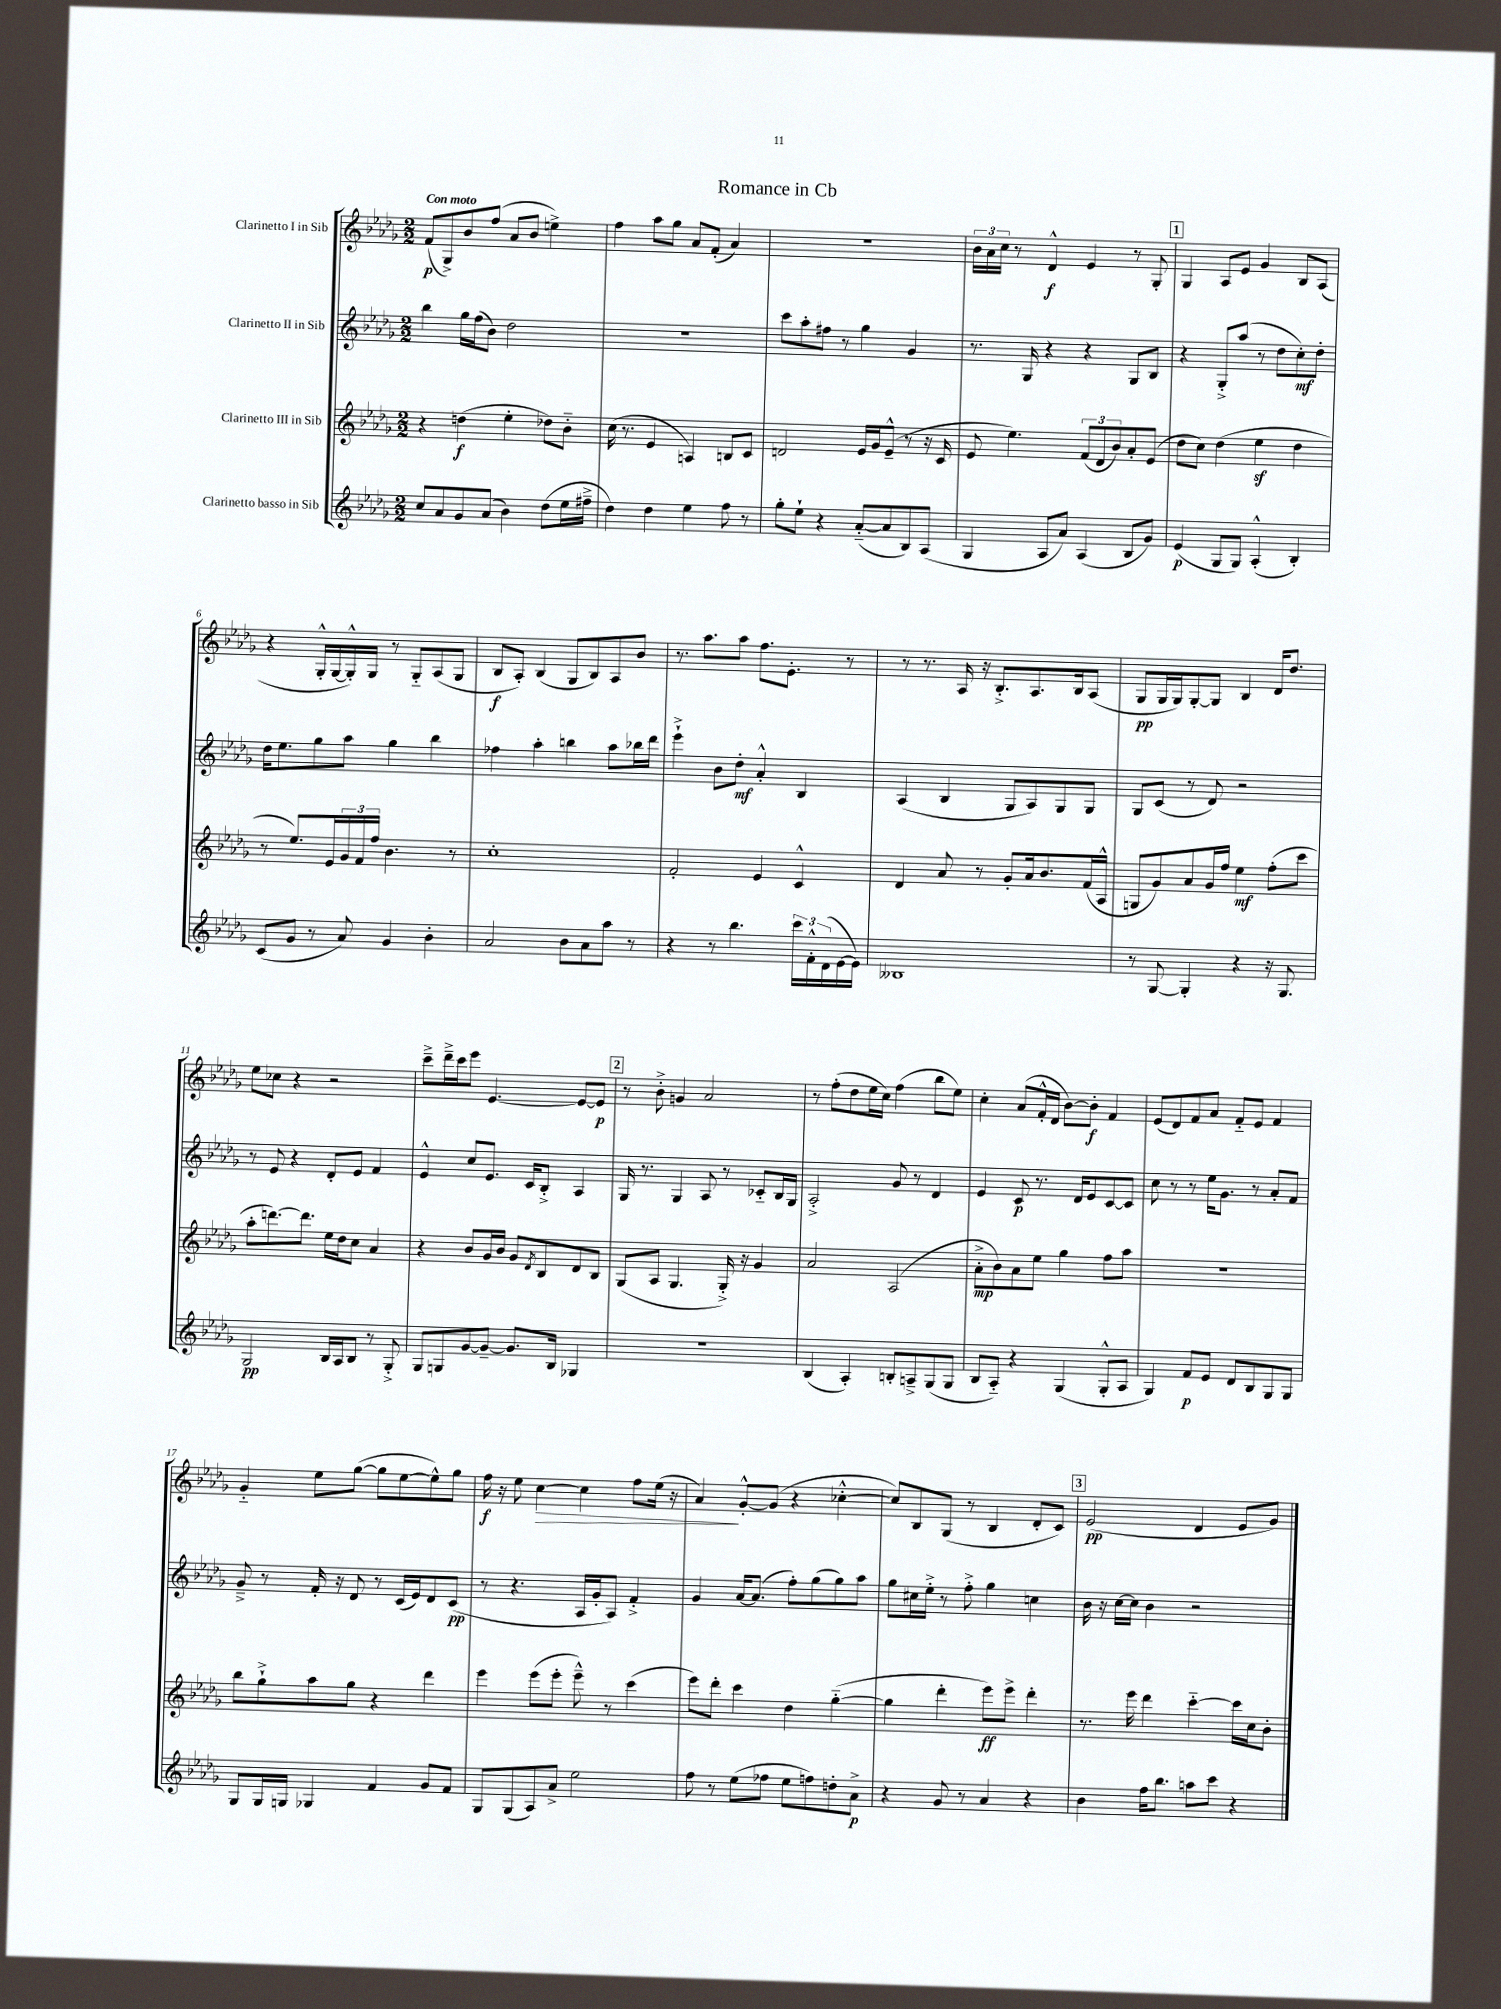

**kern	**dynam	**kern	**dynam	**kern	**dynam	**kern	**dynam
*part4	*part4	*part3	*part3	*part2	*part2	*part1	*part1
*staff4	*staff4	*staff3	*staff3	*staff2	*staff2	*staff1	*staff1
*I"Clarinetto basso in Sib	*	*I"Clarinetto III in Sib	*	*I"Clarinetto II in Sib	*	*I"Clarinetto I in Sib	*
*clefG2	*	*clefG2	*	*clefG2	*	*clefG2	*
*k[b-e-a-d-g-]	*	*k[b-e-a-d-g-]	*	*k[b-e-a-d-g-]	*	*k[b-e-a-d-g-]	*
*M2/2	*	*M2/2	*	*M2/2	*	*M2/2	*
=1	=1	=1	=1	=1	=1	=1	=1
!	!	!	!	!	!	!LO:TX:a:B:t=Con moto	!
8cc/L	.	4r	.	4bb-\	.	(8f/L	p
8a-/	.	.	.	.	.	8G-^/)	.
8g-/	.	(4ddn\	f	16gg-\LL	.	8b-/	.
.	.	.	.	(16ff\J	.	.	.
(8a-/J	.	.	.	8b-\J)	.	(8ff/J	.
4b-\)	.	4ee-'\	.	2dd-\	.	8a-/L	.
.	.	.	.	.	.	8b-/J	.
(8dd-\L	.	8dd-X\L)	.	.	.	4een^\)	.
16ee-\L	.	8b-\J	.	.	.	.	.
16ff#X~^\JJ	.	.	.	.	.	.	.
=2	=2	=2	=2	=2	=2	=2	=2
4dd-\)	.	(16cc\	.	1r	.	4ff\	.
.	.	8.r	.	.	.	.	.
4dd-\	.	4e-/	.	.	.	8aa-\L	.
.	.	.	.	.	.	8gg-\J	.
4ee-\	.	4An/)	.	.	.	8a-/L	.
.	.	.	.	.	.	(8f'/J	.
8ff\	.	8Bn/L	.	.	.	4a-/)	.
8r	.	8c/J	.	.	.	.	.
=3	=3	=3	=3	=3	=3	=3	=3
8gg-'\L	.	2dn/	.	8ccc\L	.	1r	.
8ee-`\J	.	.	.	8aa-'\	.	.	.
4r	.	.	.	8ff#X\J	.	.	.
.	.	.	.	8r	.	.	.
([8a-/L	.	16e-/LL	.	4gg-\	.	.	.
.	.	16g-/J	.	.	.	.	.
8a-/]	.	(8e-~^^/J	.	.	.	.	.
8B-/)	.	8r	.	4g-/	.	.	.
(8A-/J	.	16r	.	.	.	.	.
.	.	16c/	.	.	.	.	.
=4	=4	=4	=4	=4	=4	=4	=4
4G-/	.	8e-/	.	8.r	.	24b-\LL	.
.	.	.	.	.	.	24a-\	.
.	.	.	.	.	.	24cc\JJ	.
.	.	4.ee-\)	.	.	.	8r	.
.	.	.	.	16G-/	.	.	.
8A-/L	.	.	.	4r	.	4d-^^/	f
8a-/J)	.	.	.	.	.	.	.
(4A-/	.	(12f/L	.	4r	.	4e-/	.
.	.	12d-/	.	.	.	.	.
.	.	12b-/)	.	.	.	.	.
8B-/L	.	8a-'/	.	8G-/L	.	8r	.
8g-/J)	.	(8e-/J	.	8B-/J	.	8G-'/	.
!!LO:REH:place=s1:t=1
=5	=5	=5	=5	=5	=5	=5	=5
(4e-/	p	8dd-\L	.	4r	.	4G-/	.
.	.	8cc\J)	.	.	.	.	.
8G-/L	.	(4dd-\	.	8G-'^/L	.	8A-/L	.
8G-/J)	.	.	.	(8aa-/J	.	8e-/J	.
(4A-'^^/	.	4ee-z\	.	8r	.	4g-/	.
.	.	.	.	8dd-\L	.	.	.
4B-'/)	.	4dd-\	.	8cc'\)	mf	8B-/L	.
.	.	.	.	8dd-'\J	.	(8A-/J	.
!!LO:LB:g=z
=6	=6	=6	=6	=6	=6	=6	=6
(8c/L	.	8r	.	16dd-\KL	.	4r	.
.	.	.	.	8.ee-\	.	.	.
8g-/J	.	8.ee-/L)	.	.	.	.	.
8r	.	.	.	8gg-\	.	16G-'^^/LL	.
.	.	16e-/L	.	.	.	[16G-/	.
8a-/)	.	24g-/	.	8aa-\J	.	16G-'^^/])	.
.	.	24f/	.	.	.	.	.
.	.	.	.	.	.	16G-/JJ	.
.	.	24ff/JJ	.	.	.	.	.
4g-/	.	4.b-\	.	4gg-\	.	8r	.
.	.	.	.	.	.	8G-/L	.
4b-'\	.	.	.	4bb-\	.	(8A-/	.
.	.	8r	.	.	.	8G-/J	.
=7	=7	=7	=7	=7	=7	=7	=7
2a-/	.	1cc'	.	4ff-X\	.	8B-/L	f
.	.	.	.	.	.	8A-'/J)	.
.	.	.	.	4aa-'\	.	(4B-/	.
8b-\L	.	.	.	4bbn\	.	8G-/L	.
8a-\	.	.	.	.	.	8B-/)	.
8aa-\J	.	.	.	8aa-\L	.	8A-/	.
8r	.	.	.	16bb-X\L	.	8b-/J	.
.	.	.	.	16ddd-\JJ	.	.	.
=8	=8	=8	=8	=8	=8	=8	=8
4r	.	2f'/	.	4eee-`^\	.	8.r	.
.	.	.	.	.	.	8.aa-\L	.
8r	.	.	.	8b-\L	.	.	.
4.bb-\	.	.	.	8dd-'\J	mf	8aa-\J	.
.	.	4e-/	.	4a-'^^/	.	8.ff\L	.
.	.	.	.	.	.	8.e-'\J	.
24ccc\LL	.	4c^^/	.	4B-/	.	.	.
24f'^^\	.	.	.	.	.	.	.
(24d-\	.	.	.	.	.	.	.
[16e-\	.	.	.	.	.	8r	.
16e-\JJ])	.	.	.	.	.	.	.
=9	=9	=9	=9	=9	=9	=9	=9
1B--X	.	4d-/	.	(4A-/	.	8r	.
.	.	.	.	.	.	8.r	.
.	.	8a-/	.	4B-/	.	.	.
.	.	.	.	.	.	16A-/	.
.	.	8r	.	.	.	16r	.
.	.	.	.	.	.	8.B-'^/L	.
.	.	8g-'/L	.	8G-/L	.	.	.
.	.	16a-/k	.	8A-/)	.	8.A-/	.
.	.	8.b-/	.	.	.	.	.
.	.	.	.	8G-/	.	.	.
.	.	.	.	.	.	16B-/k	.
.	.	(16f/L	.	8G-/J	.	(8A-/J	.
.	.	16A-^^/JJ	.	.	.	.	.
=10	=10	=10	=10	=10	=10	=10	=10
8r	.	8Gn/L	.	8G-/L	.	8G-/L	pp
[8G-/	.	8g-/)	.	(8c/J	.	16G-/L	.
.	.	.	.	.	.	16G-/J)	.
4G-'/]	.	8a-/	.	8r	.	[8G-'/	.
.	.	16g-/L	.	8d-/)	.	8G-/J]	.
.	.	16ff/JJ	.	.	.	.	.
4r	.	4ee-\	mf	2r	.	4B-/	.
16r	.	(8ff'\L	.	.	.	16d-/KL	.
8.G-/	.	.	.	.	.	8.dd-/J	.
.	.	8ccc\J	.	.	.	.	.
!!LO:LB:g=z
=11	=11	=11	=11	=11	=11	=11	=11
2G-/	pp	8aa-'\L	.	8r	.	8ee-\L	.
.	.	[8.dddn\)	.	8e-/	.	8cc-X\J	.
.	.	.	.	4r	.	4r	.
.	.	8.ddd\J]	.	.	.	.	.
16B-/LL	.	16ee-\LL	.	8d-'/L	.	2r	.
16A-/J	.	16dd-\J	.	.	.	.	.
8B-/J	.	8cc\J	.	8e-/J	.	.	.
8r	.	4a-/	.	4f/	.	.	.
8G-'^/	.	.	.	.	.	.	.
=12	=12	=12	=12	=12	=12	=12	=12
8G-/L	.	4r	.	4e-^^/	.	8ccc~^\L	.
8Gn/	.	.	.	.	.	16ddd-~^\L	.
.	.	.	.	.	.	16ccc\J	.
[8g-/	.	8b-/L	.	8cc/L	.	8eee-\J	.
8g-~/J_	.	16g-/L	.	8.e-/J	.	[4.e-/	.
.	.	16b-/JJ	.	.	.	.	.
8.g-/L]	.	8g-/L	.	.	.	.	.
.	.	.	.	16c/KL	.	.	.
.	.	8qd-/	.	.	.	.	.
.	.	8B-/	.	8B-'^/J	.	.	.
16B-/Jk	.	.	.	.	.	.	.
4G-X/	.	8d-/	.	4A-/	.	8e-/L_	.
.	.	8B-/J	.	.	.	8e-/J]	p
!!LO:REH:place=s1:t=2
=13	=13	=13	=13	=13	=13	=13	=13
1r	.	(8G-/L	.	16G-/	.	8r	.
.	.	.	.	8.r	.	.	.
.	.	8A-/J	.	.	.	8b-'^\	.
.	.	4.G-/	.	4G-/	.	4gn/	.
.	.	.	.	8A-/	.	2a-/	.
.	.	16G-'^/)	.	8r	.	.	.
.	.	16r	.	.	.	.	.
.	.	4g-/	.	8c-X/L	.	.	.
.	.	.	.	16B-/L	.	.	.
.	.	.	.	16G-/JJ	.	.	.
=14	=14	=14	=14	=14	=14	=14	=14
(4B-/	.	2a-/	.	2A-'^/	.	8r	.
.	.	.	.	.	.	(8ff'\L	.
4A-'/)	.	.	.	.	.	8dd-\	.
.	.	.	.	.	.	16ee-\L	.
.	.	.	.	.	.	16cc\JJ)	.
8Bn'/L	.	(2A-/	.	8g-/	.	(4ff\	.
8An~^/	.	.	.	8r	.	.	.
(8G-/	.	.	.	4d-/	.	8bb-\L	.
8G-/J	.	.	.	.	.	8ee-\J)	.
=15	=15	=15	=15	=15	=15	=15	=15
8B-/L	.	8a-'^\L	mp	4e-/	.	4cc'\	.
8A-/J)	.	8b-\)	.	.	.	.	.
4r	.	8a-\	.	8c/	p	(8a-/L	.
.	.	8ee-\J	.	8.r	.	16f'^^/L	.
.	.	.	.	.	.	16d-/JJ	.
(4G-/	.	4gg-\	.	.	.	[8b-\L)	.
.	.	.	.	16d-/KL	.	.	.
.	.	.	.	8e-/	.	8b-'\J]	f
8G-'^^/L	.	8ff\L	.	[8c/	.	4f/	.
8A-/J	.	8aa-\J	.	8c/J]	.	.	.
=16	=16	=16	=16	=16	=16	=16	=16
4G-/)	.	1r	.	8cc\	.	(8e-/L	.
.	.	.	.	8r	.	8d-/)	.
8f/L	p	.	.	8r	.	8f/	.
8e-/J	.	.	.	16ee-\KL	.	8a-/J	.
.	.	.	.	8.g-\J	.	.	.
8d-/L	.	.	.	.	.	8f/L	.
8B-/	.	.	.	8r	.	8e-/J	.
8G-/	.	.	.	8a-'/L	.	4f/	.
8G-/J	.	.	.	8f/J	.	.	.
!!LO:LB:g=z
=17	=17	=17	=17	=17	=17	=17	=17
8G-/L	.	8bb-\L	.	8g-~^/	.	4g-/	.
16G-/L	.	8gg-`^\	.	8r	.	.	.
16Gn/JJ	.	.	.	.	.	.	.
4G-X/	.	8aa-\	.	16f'/	.	8ee-\L	.
.	.	.	.	16r	.	.	.
.	.	8gg-\J	.	8d-/	.	([8gg-\J	.
4f/	.	4r	.	8r	.	8gg-\L]	.
.	.	.	.	(16c/LL	.	[8ee-\	.
.	.	.	.	16e-/J)	.	.	.
8g-/L	.	4ddd-\	.	8d-/	.	8ee-^^\])	.
8f/J	.	.	.	(8c/J	pp	8gg-\J	.
=18	=18	=18	=18	=18	=18	=18	=18
8G-/L	.	4eee-\	.	8r	.	16ff\	f
.	.	.	.	.	.	16r	.
(8G-/	.	.	.	4.r	.	8ee-\	.
!	!	!	!	!	!	!	!LO:HP:b
8A-/)	.	(8eee-\L	.	.	.	[4cc\	>
8a-^/J	.	8eee-'\J	.	.	.	.	.
2ee-\	.	8eee-~^^\)	.	16A-/LL	.	4cc\]	.
.	.	.	.	16g-'/J	.	.	.
.	.	8r	.	8A-/J)	.	.	.
.	.	(4ccc\	.	4f'^/	.	8ff\L	.
.	.	.	.	.	.	(16ee-\Jk	.
.	.	.	.	.	.	16r	.
=19	=19	=19	=19	=19	=19	=19	=19
8ff\	.	8eee-\L)	.	4g-/	.	4a-/)	.
8r	.	8ddd-'\J	.	.	.	.	.
(8ee-\L	.	4ccc\	.	[16a-/KL	.	[8g-'^^/L	]
.	.	.	.	(8.a-/J]	.	.	.
8ff-X\J	.	.	.	.	.	(8g-/J]	.
8ee-\L	.	4dd-\	.	8ff'\L)	.	4r	.
8ffn\)	.	.	.	(8gg-\	.	.	.
8ddn'\	.	([4gg-\	.	8gg-\)	.	[4cc-X'^^\	.
8a-^\J	p	.	.	8aa-\J	.	.	.
=20	=20	=20	=20	=20	=20	=20	=20
4r	.	4gg-\]	.	8gg-\L	.	8cc-/L])	.
.	.	.	.	16cc#X\L	.	8B-/	.
.	.	.	.	16ee-'^\JJ	.	.	.
8g-/	.	4ddd-'\	.	8r	.	(8G-/J	.
8r	.	.	.	8ff'^\	.	8r	.
4a-/	.	8eee-\L)	ff	4gg-\	.	4B-/	.
.	.	8eee-^\J	.	.	.	.	.
4r	.	4ddd-'\	.	4ccn\	.	8d-'/L	.
.	.	.	.	.	.	8c/J)	.
!!LO:REH:place=s1:t=3
=21	=21	=21	=21	=21	=21	=21	=21
4b-\	.	8.r	.	16b-\	.	(2e-/	pp
.	.	.	.	16r	.	.	.
.	.	.	.	[16cc\LL	.	.	.
.	.	16eee-\	.	16cc\JJ]	.	.	.
16ff\KL	.	4ddd-\	.	4b-\	.	.	.
8.bb-\J	.	.	.	.	.	.	.
8aan\L	.	[4ccc\	.	2r	.	4d-/	.
8ccc\J	.	.	.	.	.	.	.
4r	.	16ccc\LL]	.	.	.	8e-/L	.
.	.	16cc\J	.	.	.	.	.
.	.	8b-'\J	.	.	.	8g-/J)	.
==	==	==	==	==	==	==	==
*-	*-	*-	*-	*-	*-	*-	*-
